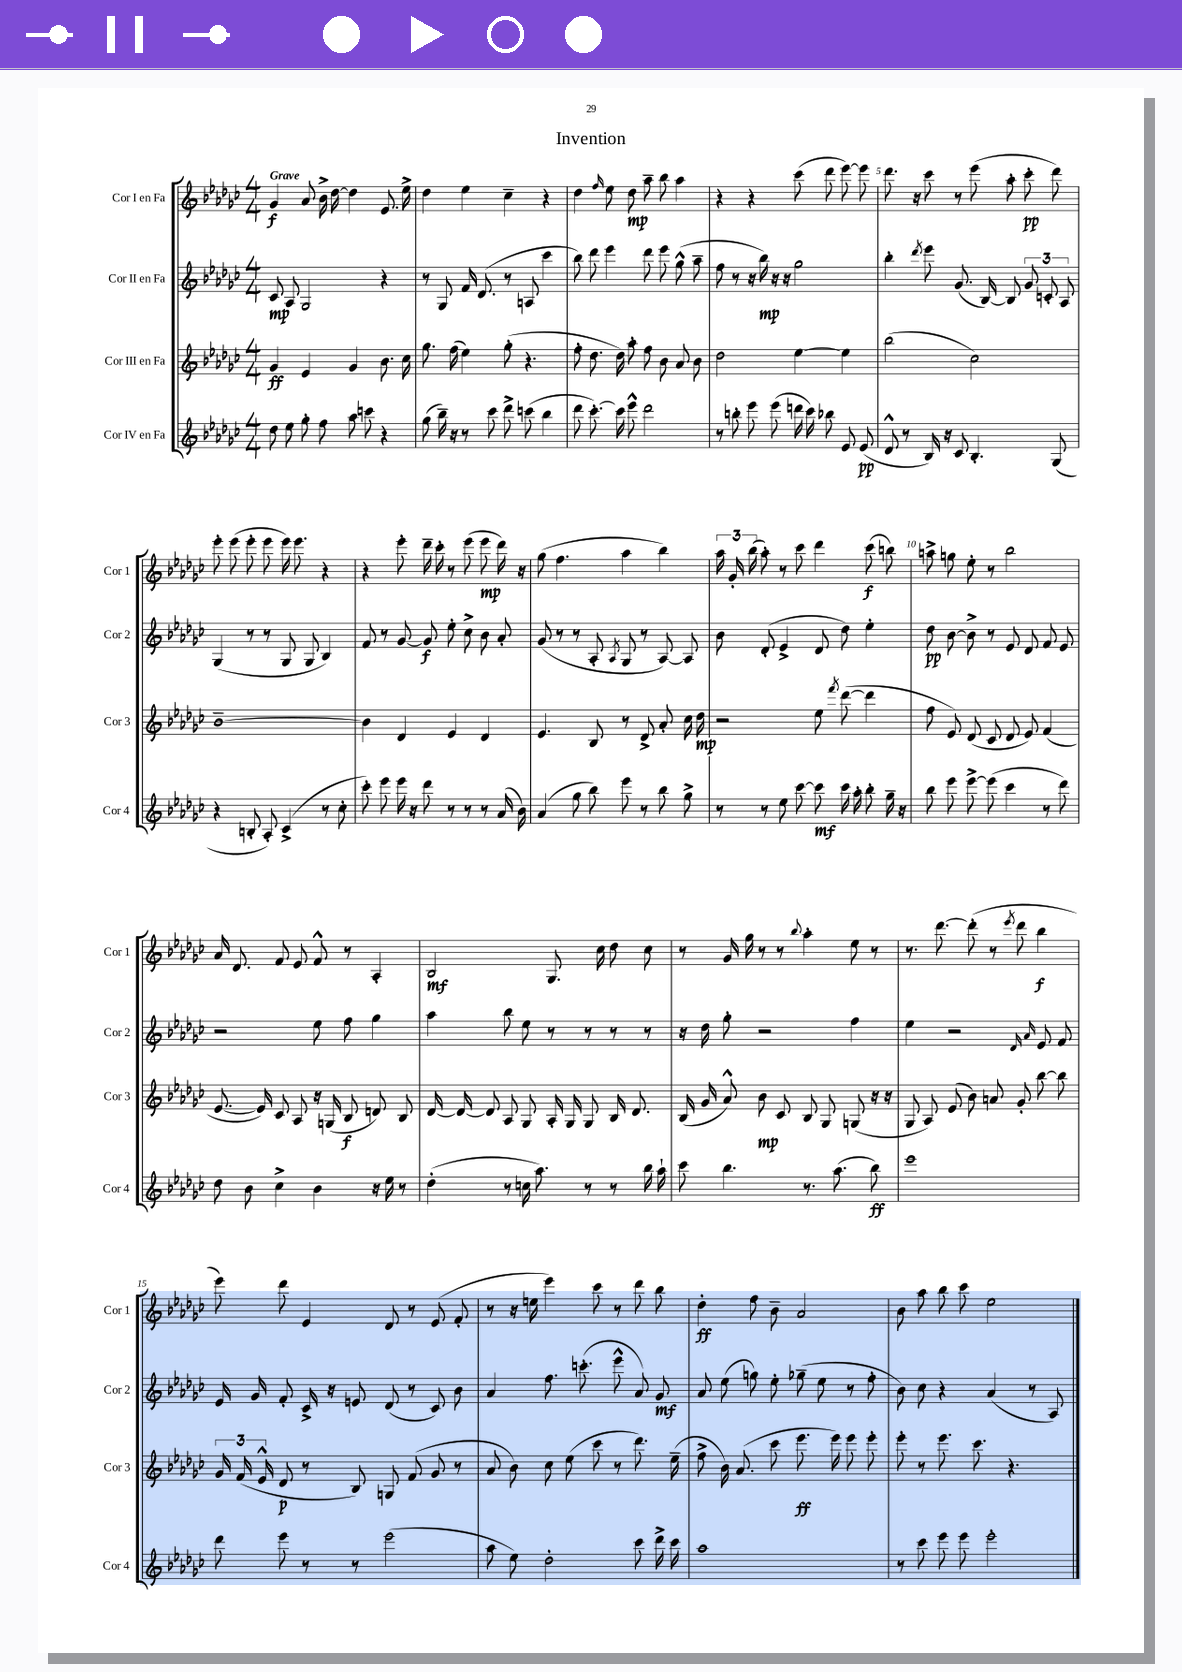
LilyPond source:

\header { title = "Invention" }
<<
\new StaffGroup <<
\new Staff = "s0" \with { instrumentName = "Cor I en Fa" shortInstrumentName = "Cor 1" } {
    \clef treble \key ges \major \numericTimeSignature \time 4/4 \tempo "Grave"
    \autoBeamOff ges'4\f aes'8 bes'16-> des''16~ des''4 ees'8. ees''16-> |
    des''4 ees''4 ces''4-- r4 |
    des''4 \grace { f''16 } ees''8 des''8\mp aes''8-- bes''8 aes''4 |
    r4 r4 ces'''8( des'''8 ees'''8~) ees'''8 |
    des'''8. r16 ces'''8 r8 ees'''8( aes''8-. ces'''8-.\pp des'''8) |
    ees'''8-. ees'''8( ees'''8-. ees'''8 ees'''16) ees'''8. r4 |
    r4 ees'''8-. des'''16-- ces'''16-. r8 ees'''8( ees'''8\mp des'''16) r16 |
    ges''8( f''4. aes''4 bes''4) |
    \tuplet 3/2 { aes''16 ges'16-. bes''16( } aes''8-.) r8 ces'''8 des'''4 ces'''8\f( b''8) |
    a''8-> g''8 ees''8-. r8 bes''2 |
    aes'16 des'8. f'8 ees'8 f'8-^ r8 aes4-. |
    bes2\mf ges8. ces''16 des''8 ces''8 |
    r8 ges'16 ges''16 r8 r8 \appoggiatura { bes''8 } aes''4-. ees''8 r8 |
    r8. des'''8.~ des'''8-.( r8 \acciaccatura { ees'''8 } des'''8 bes''4\f |
    ees'''8) des'''8 ees'4 des'8 r8 ees'8( f'8-. |
    r8 r16 e''16 ees'''4) ces'''8 r8 des'''8 bes''8 |
    des''4-.\ff f''8 bes'8-- aes'2 |
    bes'8 aes''8 bes''8 ces'''8 ees''2 \bar "|." |
}
\new Staff = "s1" \with { instrumentName = "Cor II en Fa" shortInstrumentName = "Cor 2" } {
    \clef treble \key ges \major \numericTimeSignature \time 4/4
    \autoBeamOff ces'8\mp aes8 ges2 r4 |
    r8 ges8 f'16 des'8.( r8 a8 ces'''4 |
    bes''8) des'''8 ees'''4 des'''8 ees'''8 ges''8-^( aes''8-- |
    f''8 r8 r16 bes''16\mp) r16 r16 ges''2 |
    bes''4-. \acciaccatura { des'''8 } ees'''8 ges'8.( bes16~) bes8 \tuplet 3/2 { ges'8 c'8-. aes8 } |
    ges4( r8 r8 ges8 ges8 bes4) |
    f'8 r8 ges'8~ ges'8\f ees''8-. ces''8-> bes'8 aes'8-. |
    ges'8( r8 r8 aes8-. \acciaccatura { aes8 } ges8 r8 aes8~) aes8 |
    bes'8 des'8-.( ees'4-> des'8 des''8) ees''4-. |
    des''8\pp bes'8~ bes'8-> r8 ees'8 des'8 f'8 ees'8 |
    r2 ees''8 f''8 ges''4 |
    aes''4 bes''8 ees''8 r8 r8 r8 r8 |
    r16 des''16 ges''8-. r2 f''4 |
    ees''4 r2 \grace { des'16 aes'16 } ees'8 f'8 |
    ees'16 ges'16 f'8-. ces'16-> r16 e'8 des'8( r8 ces'8) bes'8 |
    aes'4 f''8. c'''8.-.( ees'''8-^ aes'8) ges'8\mf |
    aes'8 ees''8( g''8) ees''8-. ges''8--( ees''8 r8 f''8-. |
    bes'8) ces''8 r4 aes'4( r8 aes8) \bar "|." |
}
\new Staff = "s2" \with { instrumentName = "Cor III en Fa" shortInstrumentName = "Cor 3" } {
    \clef treble \key ges \major \numericTimeSignature \time 4/4
    \autoBeamOff ges'4\ff ees'4 ges'4 bes'8. ces''16 |
    ges''8. f''16( ees''4) ges''8-.( r4. |
    f''8-. des''8. des''16) aes''8-. f''8 bes'8 aes'8 bes'8 |
    des''2 ees''4~ ees''4 |
    bes''2( ces''2) |
    bes'1~-- |
    bes'4 des'4 ees'4 des'4 |
    ees'4. bes8 r8 des'8-> aes'8-. ces''16 des''16\mp |
    r2 ees''8 \acciaccatura { f'''8 } des'''8~( des'''4 |
    f''8 ees'8) des'8( ces'8 des'8 ees'8) f'4( |
    ees'8.~ ees'16) ces'8 aes8 r16 g16( bes8\f d'8) bes8 |
    des'16~ des'16~ des'8 aes8 ges8 aes16-. ges16 ges8 bes16 des'8. |
    bes16( ges'16 aes'8-^) bes'8\mp ces'8 bes8 ges8 g8( r16 r16 |
    ges8 aes8) ees'8( bes'8) a'8 ges'8-. bes''8~ bes''8 |
    \tuplet 3/2 { ges'16 f'16( ees'16-^ } des'8\p r8 bes8) g8 f'8( ges'8 r8 |
    aes'8 bes'8) ces''8 ees''8( ces'''8 r8 des'''8.) ees''16--( |
    f''8-> bes'16) aes'8.( ces'''8 ees'''8.\ff ees'''16) ees'''8 ees'''8-. |
    ees'''8-. r8 ees'''8. ces'''8. r4. \bar "|." |
}
\new Staff = "s3" \with { instrumentName = "Cor IV en Fa" shortInstrumentName = "Cor 4" } {
    \clef treble \key ges \major \numericTimeSignature \time 4/4
    \autoBeamOff des''8 ees''8 ges''8-. f''8 aes''8 c'''8 r4 |
    ges''8( bes''16--) r16 r8 ces'''8 des'''8-> c'''8( bes''4 |
    des'''8 ces'''8.~-.) ces'''16 ees'''8-^ des'''2 |
    r8 b''8-. ees'''8 ees'''8( d'''16 ces'''16) bes''8 ees'8 ees'8\pp( |
    des'8-^ r8 bes16) r16 ces'8 bes4.-. ges8( |
    r4 b8-. aes8-.) ces'4->( r8 ces''8-. |
    ces'''8-.) ees'''8 ees'''16 r16 des'''8 r8 r8 r8 aes'16( bes'16) |
    aes'4( ges''8 bes''8) ees'''8 r8 bes''8 ges''8-> |
    r8 r8 ees''8 ces'''8~ ces'''8\mf ces'''16 aes''16-. bes''8-. ges''16-- r16 |
    bes''8 ees'''8 ees'''8~-> ees'''8( ces'''4 r8 des'''8) |
    des''8 bes'8 ces''4-> bes'4 r16 ees''16 r8 |
    des''4-.( r8 c''16 aes''8.) r8 r8 bes''16 aes''16-! |
    ces'''8 bes''4. r8. aes''8.( bes''8\ff) |
    ees'''1 |
    des'''8 ees'''8 r8 r8 ees'''2( |
    aes''8 ees''8) des''2-. ces'''8 des'''16-> ces'''16 |
    aes''1 |
    r8 ces'''8 ees'''8 ees'''8 ees'''2-. \bar "|." |
}
>>
>>
\layout { \context { \Score \override BarNumber.break-visibility = ##(#f #t #t) barNumberVisibility = #(every-nth-bar-number-visible 5) } }
